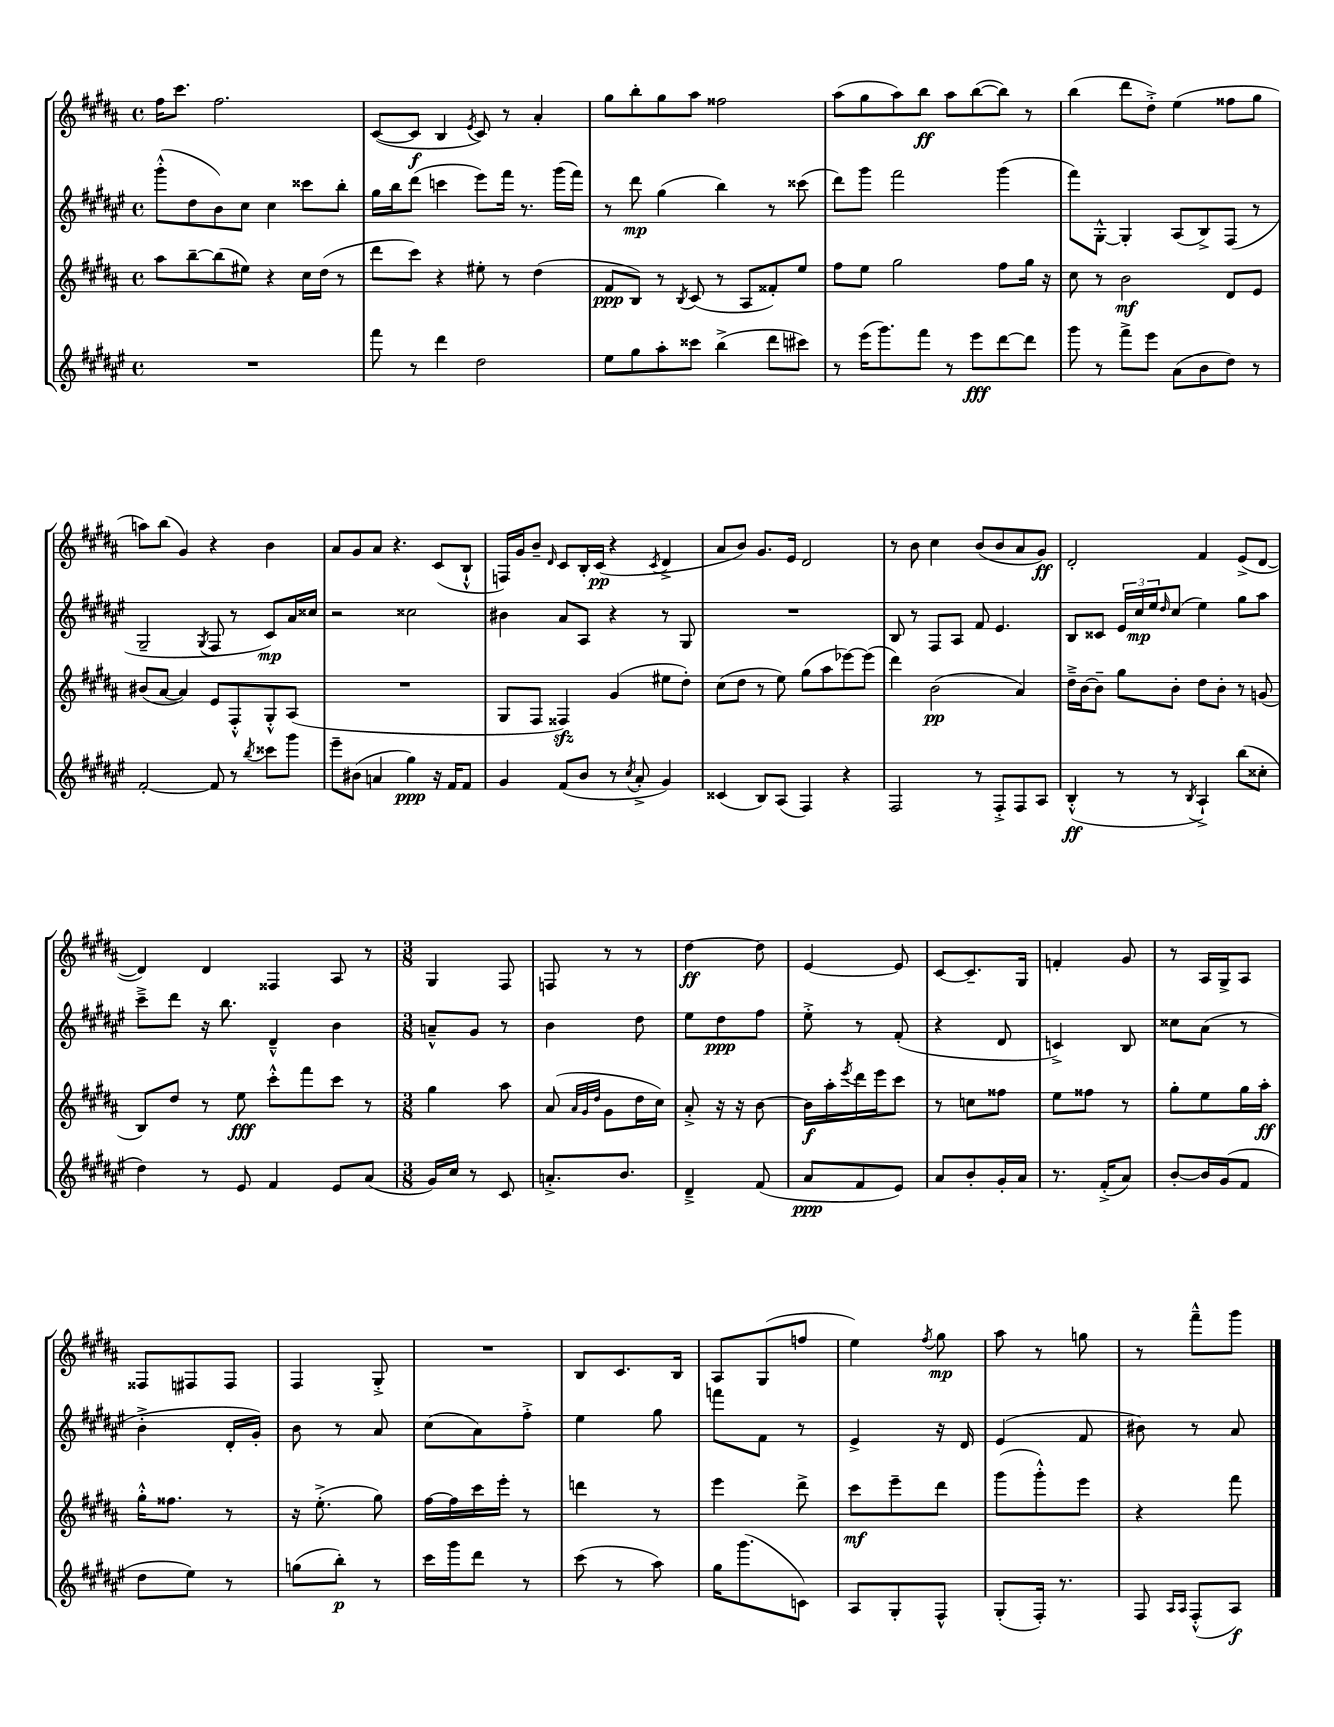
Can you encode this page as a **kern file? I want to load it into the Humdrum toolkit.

**kern	**dynam	**kern	**dynam	**kern	**dynam	**kern	**dynam
*part4	*part4	*part3	*part3	*part2	*part2	*part1	*part1
*staff4	*staff4	*staff3	*staff3	*staff2	*staff2	*staff1	*staff1
*clefG2	*	*clefG2	*	*clefG2	*	*clefG2	*
*k[f#c#g#d#a#e#]	*	*k[f#c#g#d#a#]	*	*k[f#c#g#d#a#e#]	*	*k[f#c#g#d#a#]	*
*M4/4	*	*M4/4	*	*M4/4	*	*M4/4	*
*met(c)	*	*met(c)	*	*met(c)	*	*met(c)	*
=25	=25	=25	=25	=25	=25	=25	=25
1r	.	8aa#\L	.	(8ggg#'^^\L	.	16ff#\KL	.
.	.	.	.	.	.	8.ccc#\J	.
.	.	[8bb~\	.	8dd#\	.	.	.
.	.	(8bb\]	.	8b\)	.	2.ff#\	.
.	.	8ee#X\J)	.	8cc#\J	.	.	.
.	.	4r	.	4cc#\	.	.	.
.	.	16cc#\LL	.	8ccc##X\L	.	.	.
.	.	(16dd#\JJ	.	.	.	.	.
.	.	8r	.	8bb'\J	.	.	.
=26	=26	=26	=26	=26	=26	=26	=26
8fff#\	.	8ddd#\L	.	16gg#\LL	.	([8c#/L	.
.	.	.	.	16bb\J	.	.	.
8r	.	8ccc#\J)	.	(8ddd#\J	.	8c#/J]	f
4ddd#\	.	4r	.	4cccn\	.	4B/	.
.	.	.	.	.	.	8qe/	.
2dd#\	.	8ee#X'\	.	8eee#\L)	.	8c#/)	.
.	.	8r	.	16fff#\Jk	.	8r	.
.	.	.	.	8.r	.	.	.
.	.	(4dd#\	.	.	.	4a#'/	.
.	.	.	.	(16ggg#\LL	.	.	.
.	.	.	.	16fff#\JJ)	.	.	.
=27	=27	=27	=27	=27	=27	=27	=27
8ee#\L	.	8f#/L	ppp	8r	.	8gg#\L	.
8gg#\	.	8B/J)	.	8ddd#\	mp	8bb'\	.
8aa#'\	.	8r	.	(4gg#\	.	8gg#\	.
.	.	8qB/	.	.	.	.	.
8ccc##X\J	.	(8c#/	.	.	.	8aa#\J	.
(4bb^\	.	8r	.	4bb\)	.	2ff##X\	.
.	.	8A#/L	.	.	.	.	.
8ddd#\L	.	8f##X'/)	.	8r	.	.	.
8ccc#X\J)	.	8ee/J	.	(8ccc##X\	.	.	.
=28	=28	=28	=28	=28	=28	=28	=28
8r	.	8ff#\L	.	8ddd#\L)	.	(8aa#\L	.
(16eee#\KL	.	8ee\J	.	8ggg#\J	.	8gg#\	.
8.ggg#\)	.	.	.	.	.	.	.
.	.	2gg#\	.	2fff#\	.	8aa#\)	.
8fff#\J	.	.	.	.	.	8bb\J	ff
8r	.	.	.	.	.	8aa#\L	.
8eee#\L	fff	.	.	.	.	([8bb\	.
[8ddd#\	.	8ff#\L	.	(4ggg#\	.	8bb\J])	.
8ddd#\J]	.	16gg#\Jk	.	.	.	8r	.
.	.	16r	.	.	.	.	.
=29	=29	=29	=29	=29	=29	=29	=29
8ggg#\	.	8cc#\	.	8fff#\L)	.	(4bb\	.
8r	.	8r	.	[8G#'^^\J	.	.	.
8fff#^\L	.	2b\	mf	4G#'/]	.	8ddd#\L	.
8eee#\J	.	.	.	.	.	8dd#'^\J)	.
(8a#\L	.	.	.	(8A#/L	.	(4ee\	.
8b\	.	.	.	8B^/)	.	.	.
8dd#\J)	.	8d#/L	.	(8F#/J	.	8ff##X\L	.
8r	.	8e/J	.	8r	.	8gg#\J	.
!!LO:LB:g=z
=30	=30	=30	=30	=30	=30	=30	=30
[2f#'/	.	(8b#X/L	.	2G#~/	.	8aan\L)	.
.	.	[8a#/J	.	.	.	(8bb\J	.
.	.	4a#/])	.	.	.	4g#/)	.
.	.	.	.	8qG#/	.	.	.
8f#/]	.	8e/L	.	8F#/	.	4r	.
8r	.	8F#'^^/	.	8r	.	.	.
8qbb/	.	.	.	.	.	.	.
8ccc##X\L	.	8G#'^^/	.	8c#/L)	mp	4b\	.
8ggg#\J	.	(8A#/J	.	16a#/L	.	.	.
.	.	.	.	16cc##X/JJ	.	.	.
=31	=31	=31	=31	=31	=31	=31	=31
8eee#~\L	.	1r	.	2r	.	8a#/L	.
(8b#X\J	.	.	.	.	.	8g#/	.
4an/	.	.	.	.	.	8a#/J	.
.	.	.	.	.	.	4.r	.
4gg#\)	ppp	.	.	2cc##X\	.	.	.
16r	.	.	.	.	.	(8c#/L	.
16f#/KL	.	.	.	.	.	.	.
8f#/J	.	.	.	.	.	8B`^^/J	.
=32	=32	=32	=32	=32	=32	=32	=32
4g#/	.	8G#/L	.	4b#X\	.	16Fn/LL)	.
.	.	.	.	.	.	16g#/J	.
.	.	8F#/J	.	.	.	8b~/J	.
.	.	.	.	.	.	16qqd#/	.
(8f#/L	.	4F##Xzz/)	.	8a#/L	.	8c#/L	.
8b/J	.	.	.	8A#/J	.	16B'/L	.
.	.	.	.	.	.	(16c#/JJ	pp
8r	.	(4g#/	.	4r	.	4r	.
8qcc#/	.	.	.	.	.	.	.
8a#'^/	.	.	.	.	.	.	.
.	.	.	.	.	.	8qc#/	.
4g#/)	.	8ee#X\L	.	8r	.	4d#^/	.
.	.	8dd#'\J)	.	8G#/	.	.	.
=33	=33	=33	=33	=33	=33	=33	=33
(4c##X/	.	(8cc#\L	.	1r	.	8a#/L	.
.	.	8dd#\J	.	.	.	8b/J)	.
8B/L)	.	8r	.	.	.	8.g#/L	.
(8A#/J	.	8ee\)	.	.	.	.	.
.	.	.	.	.	.	16e/Jk	.
4F#/)	.	(8gg#\L	.	.	.	2d#/	.
.	.	8aa#\	.	.	.	.	.
4r	.	[8eee-X\)	.	.	.	.	.
.	.	(8eee-\J]	.	.	.	.	.
=34	=34	=34	=34	=34	=34	=34	=34
2F#/	.	4ddd#\)	.	8B/	.	8r	.
.	.	.	.	8r	.	8b\	.
.	.	(2b\	pp	8F#/L	.	4cc#\	.
.	.	.	.	8A#/J	.	.	.
8r	.	.	.	8f#/	.	(8b/L	.
8F#'^/L	.	.	.	4.e#/	.	8b/	.
8F#/	.	4a#/)	.	.	.	8a#/	.
8A#/J	.	.	.	.	.	8g#/J)	ff
=35	=35	=35	=35	=35	=35	=35	=35
(4B'^^/	ff	16dd#~^\LL	.	8B/L	.	2d#'/	.
.	.	[16b\J	.	.	.	.	.
.	.	8b~\J]	.	8c##X/J	.	.	.
8r	.	8gg#\L	.	24e#/LL	.	.	.
.	.	.	.	24cc#/	mp	.	.
.	.	.	.	24ee#/J	.	.	.
.	.	.	.	16qqdd#/	.	.	.
8r	.	8b'\J	.	(8cc#/J	.	.	.
8qB/	.	.	.	.	.	.	.
4A#`^/)	.	8dd#\L	.	4ee#\)	.	4f#/	.
.	.	8b'\J	.	.	.	.	.
(8bb\L	.	8r	.	8gg#\L	.	(8e^/L	.
8cc##X'\J	.	(8gn/	.	8aa#\J	.	[8d#/J	.
!!LO:LB:g=z
=36	=36	=36	=36	=36	=36	=36	=36
4dd#\)	.	8B/L)	.	8ccc#~^\L	.	4d#/])	.
.	.	8dd#/J	.	8ddd#\J	.	.	.
8r	.	8r	.	16r	.	4d#/	.
.	.	.	.	8.bb\	.	.	.
8e#/	.	8ee\	fff	.	.	.	.
4f#/	.	8ccc#'^^\L	.	4d#~^^/	.	4F##X/	.
.	.	8fff#\	.	.	.	.	.
8e#/L	.	8ccc#\J	.	4b\	.	8A#/	.
(8a#/J	.	8r	.	.	.	8r	.
=37	=37	=37	=37	=37	=37	=37	=37
*M3/8	*	*M3/8	*	*M3/8	*	*M3/8	*
16g#/LL)	.	4gg#\	.	8an~^^/L	.	4G#/	.
16cc#/JJ	.	.	.	.	.	.	.
8r	.	.	.	8g#/J	.	.	.
8c#/	.	8aa#\	.	8r	.	8F#/	.
=38	=38	=38	=38	=38	=38	=38	=38
8.an'^/L	.	(8a#/	.	4b\	.	8Fn/	.
.	.	32qqa#/LLL	.	.	.	.	.
.	.	32qqg#/	.	.	.	.	.
.	.	32qqdd#/JJJ	.	.	.	.	.
.	.	8g#\L	.	.	.	8r	.
8.b/J	.	.	.	.	.	.	.
.	.	16dd#\L	.	8dd#\	.	8r	.
.	.	16cc#\JJ)	.	.	.	.	.
=39	=39	=39	=39	=39	=39	=39	=39
4d#~^/	.	8a#'^/	.	8ee#\L	.	[4dd#\	ff
.	.	16r	.	8dd#\	ppp	.	.
.	.	16r	.	.	.	.	.
(8f#/	.	[8b\	.	8ff#\J	.	8dd#\]	.
=40	=40	=40	=40	=40	=40	=40	=40
8a#/L	ppp	16b\LL]	f	8ee#'^\	.	[4e/	.
.	.	16aa#'\	.	.	.	.	.
.	.	8qeee/	.	.	.	.	.
8f#/	.	16ddd#\	.	8r	.	.	.
.	.	16eee\J	.	.	.	.	.
8e#/J)	.	8ccc#\J	.	(8f#'/	.	8e/]	.
=41	=41	=41	=41	=41	=41	=41	=41
8a#/L	.	8r	.	4r	.	[8c#/L	.
8b'/	.	8ccn\L	.	.	.	8.c#~/]	.
16g#'/L	.	8ff##X\J	.	8d#/	.	.	.
16a#/JJ	.	.	.	.	.	16G#/Jk	.
=42	=42	=42	=42	=42	=42	=42	=42
8.r	.	8ee\L	.	4cn^/)	.	4fn'/	.
.	.	8ff##X\J	.	.	.	.	.
(16f#'^/KL	.	.	.	.	.	.	.
8a#/J)	.	8r	.	8B/	.	8g#/	.
=43	=43	=43	=43	=43	=43	=43	=43
[8b'/L	.	8gg#'\L	.	8cc##X\L	.	8r	.
16b/L]	.	8ee\	.	(8a#\J	.	16A#/LL	.
(16g#/J	.	.	.	.	.	16G#^/J	.
8f#/J	.	16gg#\L	.	8r	.	8A#/J	.
.	.	16aa#'\JJ	ff	.	.	.	.
!!LO:LB:g=z
=44	=44	=44	=44	=44	=44	=44	=44
8dd#\L	.	16gg#'^^\KL	.	4b'^\	.	8F##X/L	.
.	.	8.ff##X\J	.	.	.	.	.
8ee#\J)	.	.	.	.	.	8F#X/	.
8r	.	8r	.	16d#'/LL	.	8F#/J	.
.	.	.	.	16g#'/JJ)	.	.	.
=45	=45	=45	=45	=45	=45	=45	=45
(8ggn\L	.	16r	.	8b\	.	4F#/	.
.	.	(8.ee'^\	.	.	.	.	.
8bb'\J)	p	.	.	8r	.	.	.
8r	.	8gg#\)	.	8a#/	.	8G#'^/	.
=46	=46	=46	=46	=46	=46	=46	=46
16ccc#\LL	.	[16ff#\LL	.	(8cc#\L	.	4.r	.
16ggg#\J	.	16ff#\]	.	.	.	.	.
8ddd#\J	.	16ccc#\	.	8a#\)	.	.	.
.	.	16eee'\JJ	.	.	.	.	.
8r	.	8r	.	8ff#'^\J	.	.	.
=47	=47	=47	=47	=47	=47	=47	=47
(8ccc#\	.	4dddn\	.	4ee#\	.	8B/L	.
8r	.	.	.	.	.	8.c#/	.
8aa#\)	.	8r	.	8gg#\	.	.	.
.	.	.	.	.	.	16B/Jk	.
=48	=48	=48	=48	=48	=48	=48	=48
16gg#\KL	.	4eee\	.	8fffn\L	.	8A#/L	.
(8.ggg#\	.	.	.	.	.	.	.
.	.	.	.	8f#\J	.	(8G#/	.
8cn\J)	.	8ddd#^\	.	8r	.	8ffn/J	.
=49	=49	=49	=49	=49	=49	=49	=49
8A#/L	.	8ccc#\L	mf	4e#^/	.	4ee\)	.
8G#'/	.	8eee~\	.	.	.	.	.
.	.	.	.	.	.	8qff#/	.
8F#^^/J	.	8ddd#\J	.	16r	.	8gg#\	mp
.	.	.	.	16d#/	.	.	.
=50	=50	=50	=50	=50	=50	=50	=50
(8G#'/L	.	(8ggg#\L	.	(4e#/	.	8aa#\	.
16F#'/Jk)	.	8ggg#'^^\)	.	.	.	8r	.
8.r	.	.	.	.	.	.	.
.	.	8eee\J	.	8f#/	.	8ggn\	.
=51	=51	=51	=51	=51	=51	=51	=51
8F#/	.	4r	.	8b#X\)	.	8r	.
16qqA#/LL	.	.	.	.	.	.	.
16qqA#/JJ	.	.	.	.	.	.	.
(8F#'^^/L	.	.	.	8r	.	8fff#~^^\L	.
8A#/J)	f	8fff#\	.	8a#/	.	8ggg#\J	.
==	==	==	==	==	==	==	==
*-	*-	*-	*-	*-	*-	*-	*-
